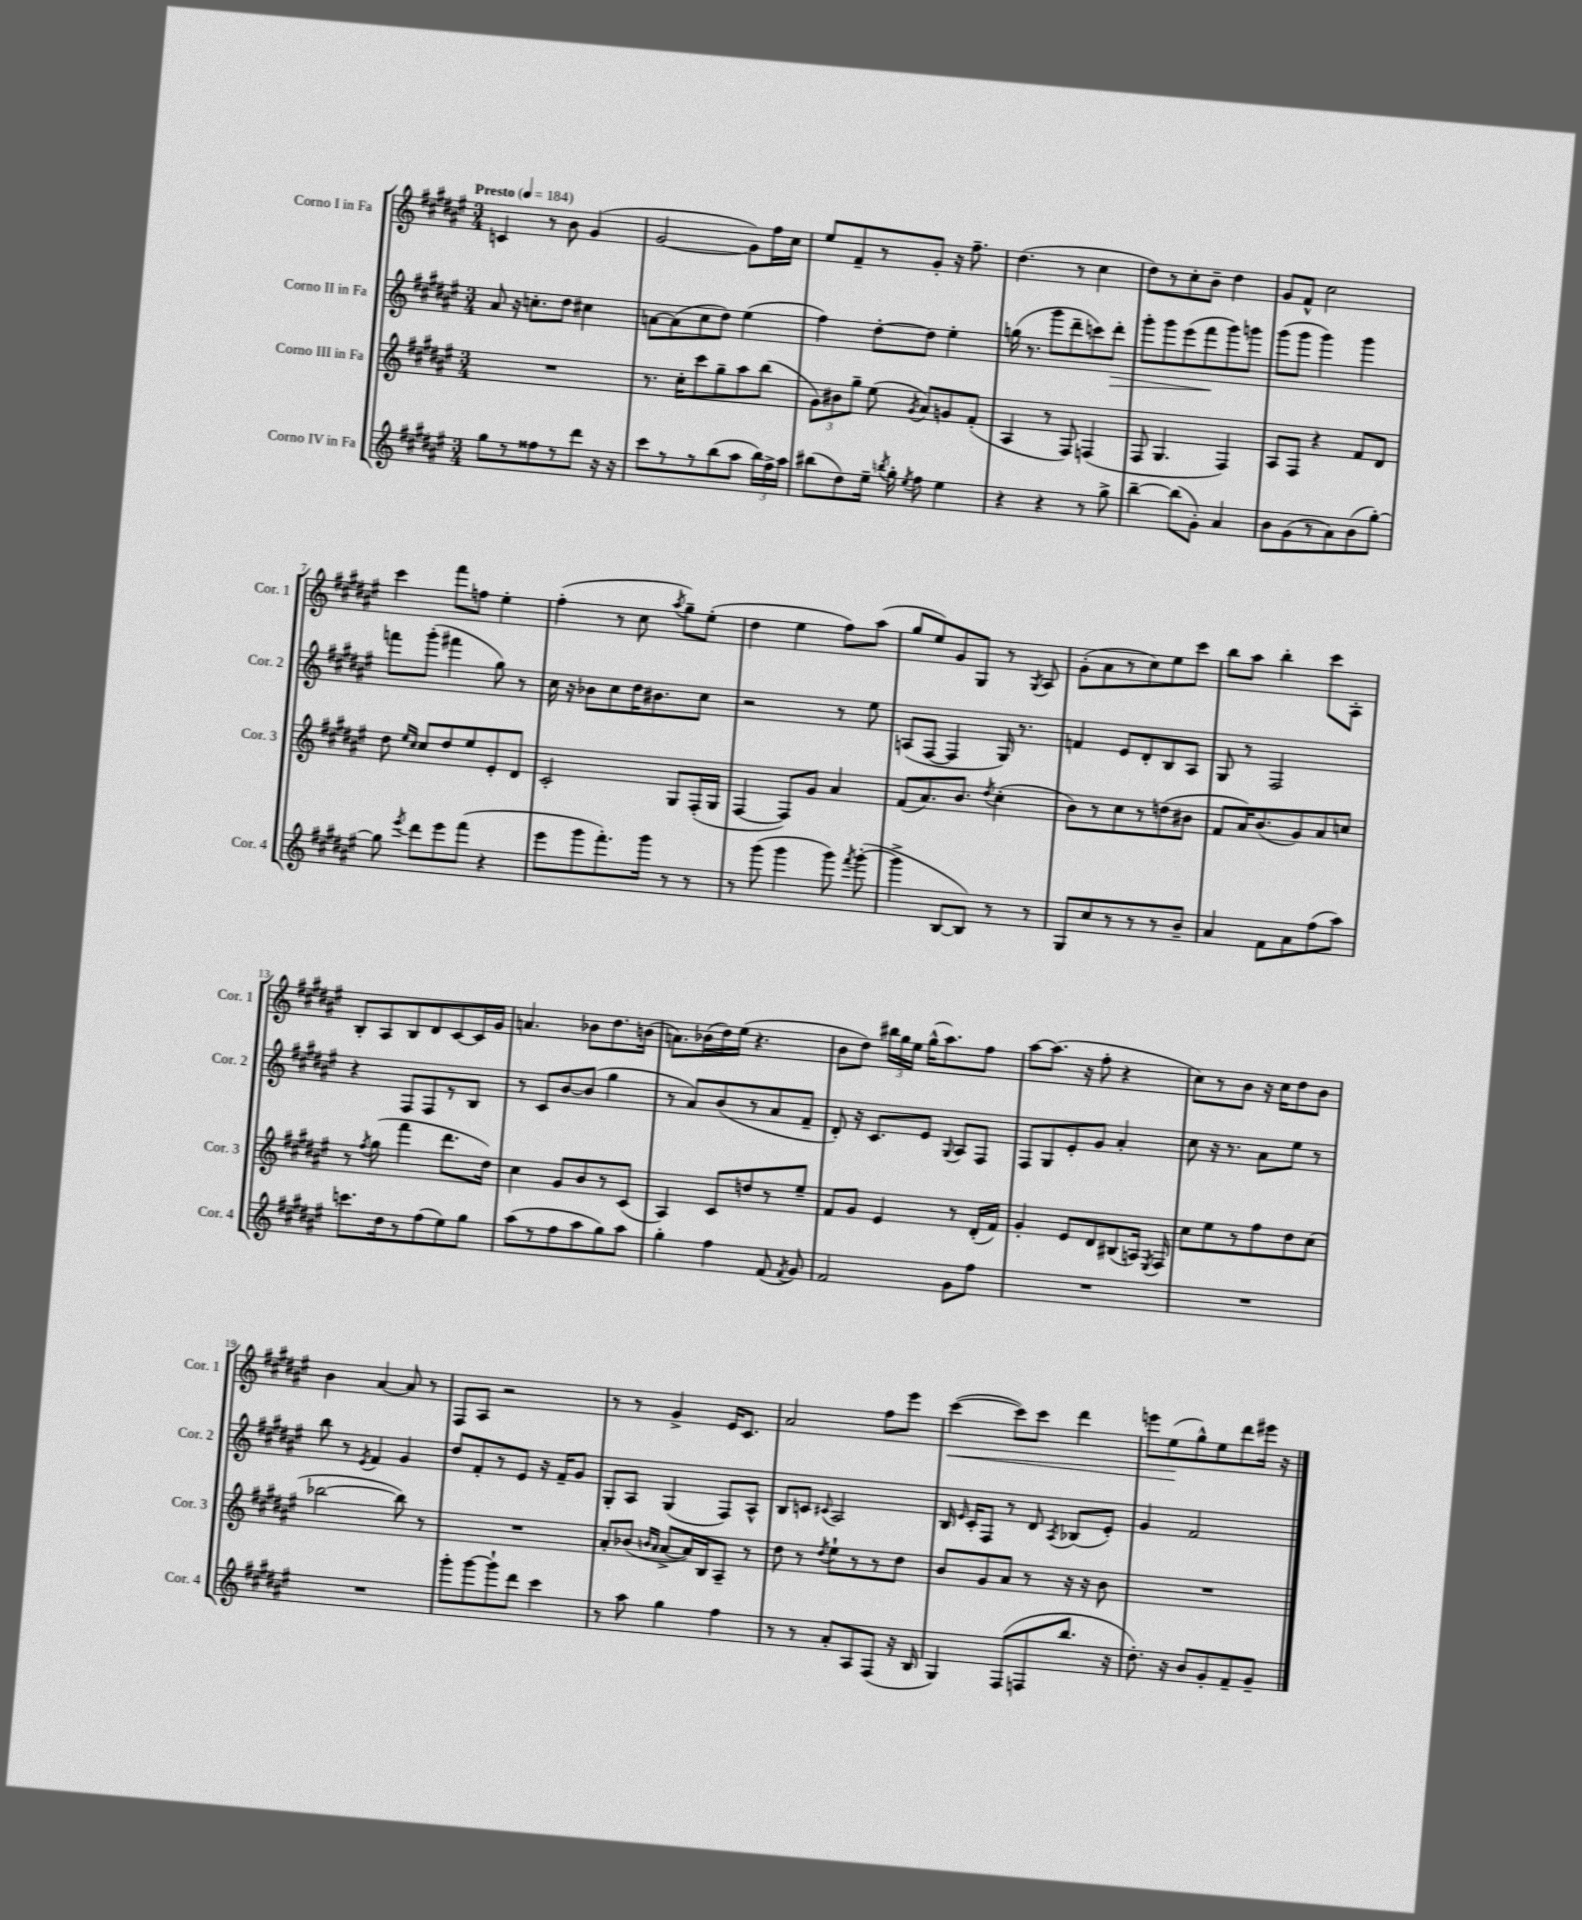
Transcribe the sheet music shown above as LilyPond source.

<<
\new StaffGroup <<
\new Staff = "s0" \with { instrumentName = "Corno I in Fa" shortInstrumentName = "Cor. 1" } {
    \clef treble \key fis \major \numericTimeSignature \time 3/4 \tempo "Presto" 4 = 184
    \autoBeamOff c'4 r8 b'8 gis'4( |
    gis'2~ gis'8[) fis''16 cis''16] |
    eis''8[ fis'8-- r8 gis'8]-. r16 fis''8.-- |
    dis''4.( r8 cis''4 |
    dis''8[) r8 cis''8-. b'8]-- dis''4 |
    gis'8[ fis'8]-^ cis''2 |
    cis'''4 fis'''8[ f''8] eis''4-. |
    fis''4-.( r8 cis''8 \acciaccatura { ais''8 } gis''8[--) eis''8]-.( |
    dis''4 eis''4 fis''8[) ais''8]( |
    gis''8[ eis''8) gis'8 gis8] r8 \acciaccatura { gis8 } ais8 |
    gis'8[-.( ais'8 r8 cis''8) eis''8 cis'''8] |
    b''8[ ais''8] b''4-. cis'''8[ ais8]-. |
    b8[-. ais8 b8 dis'8 cis'8~ cis'16 gis'16] |
    a'4. bes'8[ dis''8. b'16]( |
    a'8.[) bes'16( dis''16) eis''16]( r4. |
    b'8[ dis''8]) \tuplet 3/2 { bis''16[ gis''16 eis''16] } gis''16[-^( ais''8.) fis''8] |
    ais''8[~ ais''8.]( r16 fis''8-. r4 |
    cis''8[) r8 b'8] r16 cis''16[ dis''8 b'8] |
    b'4 ais'4~ ais'8 r8 |
    fis8[ ais8] r2 |
    r8 r8 gis'4-> eis'16[ cis'8.] |
    ais'2 fis''8[ eis'''8] |
    cis'''4~\<( cis'''8[) cis'''8] dis'''4 |
    e'''8[ eis''8\!( gis''8-^) eis''8 dis'''8 eis'''16] r16 \bar "|." |
}
\new Staff = "s1" \with { instrumentName = "Corno II in Fa" shortInstrumentName = "Cor. 2" } {
    \clef treble \key fis \major \numericTimeSignature \time 3/4
    \autoBeamOff ais'8 r16 c''8.[-. dis''8] cis''4 |
    a'8[~ a'8( cis''8 dis''8]) eis''4( |
    fis''4) dis''8[~-. dis''8] eis''4-. |
    g''16( r8. gis'''8[ dis'''8-- c'''8) dis'''8]-.\> |
    gis'''8[-. gis'''8 eis'''8( fis'''8\! gis'''8) g'''8] |
    gis'''8[( gis'''8] gis'''4) gis'''4 |
    f'''8[ gis'''8]-.( fis'''4 gis''8) r8 |
    cis''16 r16 bes'8[ cis''8 dis''16 bis'8. cis''8] |
    r2 r8 eis''8 |
    a8[( fis8]~ fis4 gis16) r8. |
    f'4 eis'8[ dis'8-. b8 ais8] |
    gis8 r8 fis2 |
    r4 fis8[ fis8 r8 b8] |
    r8 cis'8[ b'8~ b'8]( gis''4 |
    r8 ais'8[) b'8( r8 ais'8 fis'8]-- |
    dis'8-.) r16 cis'8.[ eis'8] \appoggiatura { gis8 } ais8[ fis8] |
    fis8[ gis8 eis'8-. gis'8] ais'4-. |
    cis''8 r16 r8. ais'8[ eis''8] r8 |
    b''8 r8 \acciaccatura { eis'8 } fis'4 gis'4 |
    dis''8[ fis'8-. r8 eis'8] r16 fis'16[-- gis'8] |
    gis8[-. ais8] gis4( fis8[) ais8]-^ |
    b8[ c'8] \appoggiatura { cis'8 } ais2 |
    b16 \grace { eis'16 } cis'16[-. fis8] r8 dis'8 \acciaccatura { ais8 } bes8[( eis'8]-.) |
    gis'4 fis'2 \bar "|." |
}
\new Staff = "s2" \with { instrumentName = "Corno III in Fa" shortInstrumentName = "Cor. 3" } {
    \clef treble \key fis \major \numericTimeSignature \time 3/4
    \autoBeamOff R2. |
    r8. cis''16[-. cis'''8 gis''8-- ais''8 b''8]( |
    \tuplet 3/2 { gis'8[) bis'8 gis''8]-- } eis''8( \acciaccatura { gis'8 } ais'8[) g'8 fis'8]-.( |
    ais4 r8 fis8) f4( |
    fis8 gis4. fis4) |
    ais8[ fis8] r4 fis'8[ dis'8] |
    dis''8 \grace { eis''16[ cis''16] } cis''8[ dis''8 eis''8 eis'8-. dis'8] |
    cis'2-. gis8[ fis16-.( gis16] |
    fis4~ fis8[) gis'8] ais'4 |
    fis'8[( ais'8.) b'8.] \acciaccatura { dis''8 } cis''4-.( |
    b'8[) r8 cis''8 r8 d''8( bis'8] |
    fis'8[ ais'16) b'8.( gis'8) ais'8 c''8] |
    r8 \acciaccatura { fis''8 } gis''8( fis'''4 dis'''8.[ dis''16]) |
    cis''4 gis'8[ b'8 r8 cis'8]( |
    ais4) cis'8[ d''8 r8 eis''8]-- |
    fis'8[ gis'8] eis'4 r8 dis'16[-.( fis'16]) |
    gis'4-. eis'8[ dis'8 bis8( a16]) \acciaccatura { eis8 } fis16 |
    cis''8[ eis''8 r8 fis''8 dis''8 cis''8]( |
    bes''2~ bes''8) r8 |
    R2. |
    ais'8[-. bes'8]( \grace { b'16[ ais'16] } ais'8[~-> ais'16) b16 ais8]-- r8 |
    dis''8 r8 \acciaccatura { dis''8 } eis''8[-! r8 r8 dis''8] |
    b'8[ gis'8 ais'8] r8 r16 r16 b'8 |
    R2. \bar "|." |
}
\new Staff = "s3" \with { instrumentName = "Corno IV in Fa" shortInstrumentName = "Cor. 4" } {
    \clef treble \key fis \major \numericTimeSignature \time 3/4
    \autoBeamOff gis''8[ r8 fisis''8 r8 dis'''8] r16 r16 |
    cis'''8[ r8 r8 b''8( ais''8] \tuplet 3/2 { b''16[) fis''16-> ais''16] } |
    bis''8[( dis''8) eis''16]-- \acciaccatura { b''8 } gis''16-. \acciaccatura { eis''8 } fis''8 eis''4 |
    r4 r4 r8 gis''8-> |
    b''4~-- b''8[( gis'8]-.) ais'4 |
    b'8[ gis'8( r8 ais'8) b'8( gis''8]~-.) |
    gis''8 \acciaccatura { eis'''8 } dis'''8[ eis'''8 fis'''8]( r4 |
    eis'''8[ gis'''8 fis'''8.-.) gis'''16] r8 r8 |
    r8 gis'''8( gis'''4 gis'''8) \acciaccatura { fis'''8 } gis'''8~-.( |
    gis'''4-> b8[~ b8]) r8 r8 |
    gis8[ cis''8 r8 r8 r8 b'8]-- |
    ais'4 fis'8[ ais'8 fis''8( ais''8]) |
    c'''8.[ dis''16 r8 fis''8( eis''8) gis''8] |
    ais''8[( r8 fis''8 ais''8 gis''8) ais''8] |
    gis''4-. fis''4 fis'8( \acciaccatura { fis'8 } gis'8) |
    fis'2 gis'8[ fis''8] |
    R2. |
    R2. |
    R2. |
    gis'''8[-. gis'''8~ gis'''8-! dis'''8] cis'''4 |
    r8 ais''8 gis''4 fis''4 |
    r8 r8 ais'8[-. ais8 fis8]( r16 b16 |
    gis4) fis8[( f8 b''8.] r16 |
    dis''8.-.) r16 b'8[ gis'8-. fis'8-- gis'8]-- \bar "|." |
}
>>
>>
